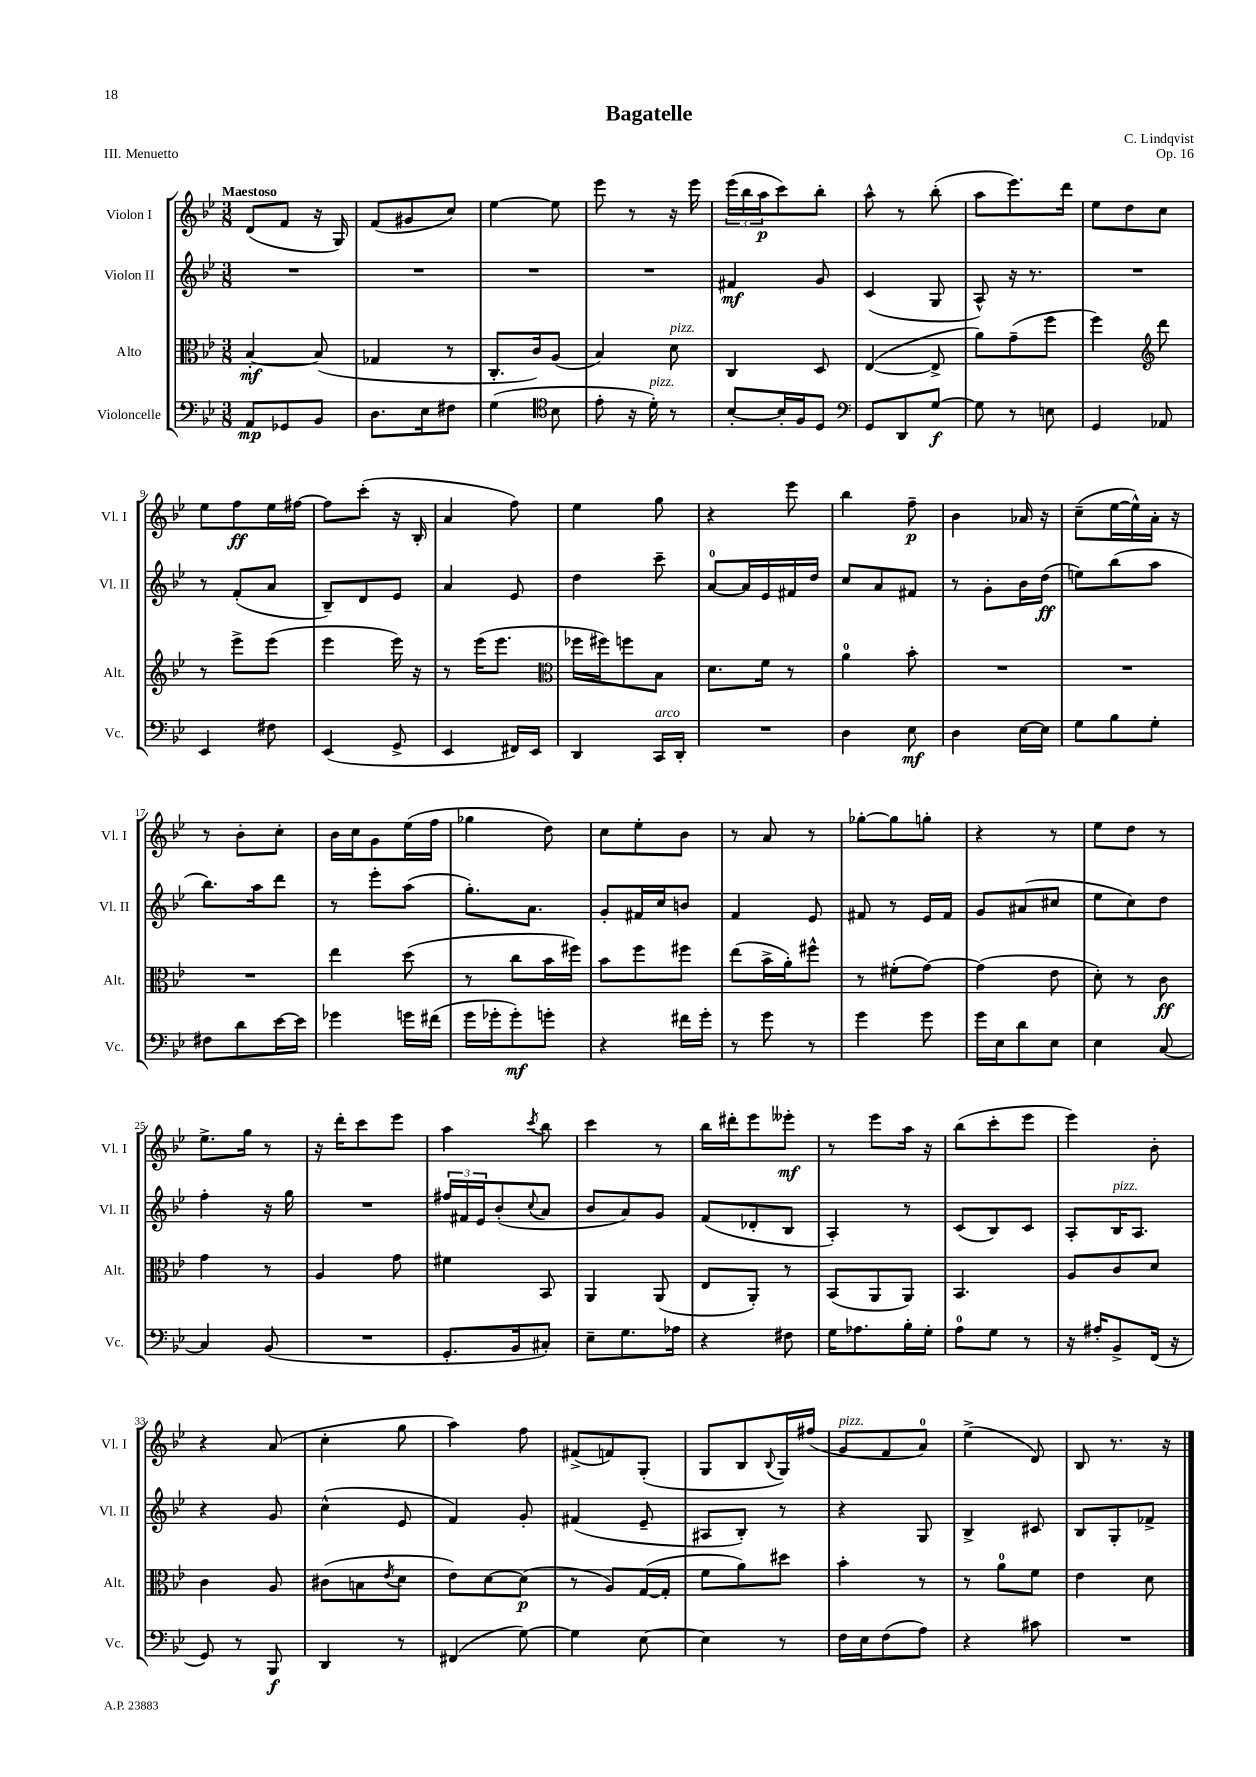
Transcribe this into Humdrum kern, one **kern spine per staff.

**kern	**dynam	**kern	**dynam	**kern	**dynam	**kern	**dynam
*part4	*part4	*part3	*part3	*part2	*part2	*part1	*part1
*staff4	*staff4	*staff3	*staff3	*staff2	*staff2	*staff1	*staff1
*I"Violoncelle	*	*I"Alto	*	*I"Violon II	*	*I"Violon I	*
*I'Vc.	*	*I'Alt.	*	*I'Vl. II	*	*I'Vl. I	*
*clefF4	*	*clefC3	*	*clefG2	*	*clefG2	*
*k[b-e-]	*	*k[b-e-]	*	*k[b-e-]	*	*k[b-e-]	*
*M3/8	*	*M3/8	*	*M3/8	*	*M3/8	*
=1	=1	=1	=1	=1	=1	=1	=1
!	!	!	!	!	!	!LO:TX:a:B:t=Maestoso	!
8AA/L	mp	[4B-'/	mf	4.r	.	(8d/L	.
8GG-X/	.	.	.	.	.	8f/J	.
8BB-/J	.	(8B-/]	.	.	.	16r	.
.	.	.	.	.	.	16G/)	.
=2	=2	=2	=2	=2	=2	=2	=2
8.D\L	.	4G-X/	.	4.r	.	(8f/L	.
.	.	.	.	.	.	8g#X/	.
16E-\k	.	.	.	.	.	.	.
8F#X\J	.	8r	.	.	.	8cc/J)	.
=3	=3	=3	=3	=3	=3	=3	=3
(4G\	.	8.C'/L	.	4.r	.	[4ee-\	.
.	.	16c/k)	.	.	.	.	.
*clefC4	*	*	*	*	*	*	*
8B-\	.	(8A/J	.	.	.	8ee-\]	.
=4	=4	=4	=4	=4	=4	=4	=4
8e-'\	.	4B-/)	.	4.r	.	8eee-\	.
16r	.	.	.	.	.	8r	.
!LO:TX:a:i:t=pizz.	!	!	!	!	!	!	!
16d'\)	.	.	.	.	.	.	.
!	!	!LO:TX:a:i:t=pizz.	!	!	!	!	!
8r	.	8d\	.	.	.	16r	.
.	.	.	.	.	.	16eee-\	.
=5	=5	=5	=5	=5	=5	=5	=5
[8B-'/L	.	4C/	.	4f#X/	mf	(24eee-\LL	.
.	.	.	.	.	.	24bb-\	.
.	.	.	.	.	.	24aa\J	p
16B-'/L]	.	.	.	.	.	8ccc\)	.
16F/J	.	.	.	.	.	.	.
8D/J	.	8D/	.	8g/	.	8bb-'\J	.
=6	=6	=6	=6	=6	=6	=6	=6
*clefF4	*	*	*	*	*	*	*
8GG/L	.	([4E-/	.	(4c/	.	8aa^^\	.
8DD/	.	.	.	.	.	8r	.
[8G/J	f	8E-^/]	.	8G/	.	(8bb-'\	.
=7	=7	=7	=7	=7	=7	=7	=7
8G\]	.	8a\L)	.	8A^^/)	.	8aa\L	.
8r	.	(8g~\	.	16r	.	8.eee-\)	.
.	.	.	.	8.r	.	.	.
8En\	.	8ff\J	.	.	.	.	.
.	.	.	.	.	.	16ddd\Jk	.
=8	=8	=8	=8	=8	=8	=8	=8
4GG/	.	4ff\)	.	4.r	.	8ee-\L	.
.	.	.	.	.	.	8dd\	.
*	*	*clefG2	*	*	*	*	*
8AA-X/	.	8ddd\	.	.	.	8cc\J	.
!!LO:LB:g=z
=9	=9	=9	=9	=9	=9	=9	=9
4EE-/	.	8r	.	8r	.	8ee-\L	.
.	.	8eee-^\L	.	(8f'/L	.	8ff\	ff
8F#X\	.	(8eee-\J	.	8a/J	.	16ee-\L	.
.	.	.	.	.	.	[16ff#X\JJ	.
=10	=10	=10	=10	=10	=10	=10	=10
(4EE-/	.	4eee-\	.	8B-~/L)	.	8ff#\L]	.
.	.	.	.	8d/	.	(8ccc'\J	.
8GG^/	.	16eee-\)	.	8e-/J	.	16r	.
.	.	16r	.	.	.	16B-'/	.
=11	=11	=11	=11	=11	=11	=11	=11
4EE-/	.	8r	.	4a/	.	4a/	.
.	.	(16eee-\KL	.	.	.	.	.
.	.	8.eee-\J	.	.	.	.	.
16FF#X/LL)	.	.	.	8e-/	.	8ff\)	.
16EE-/JJ	.	.	.	.	.	.	.
=12	=12	=12	=12	=12	=12	=12	=12
*	*	*clefC3	*	*	*	*	*
4DD/	.	16ff-X\LL	.	4dd\	.	4ee-\	.
.	.	16ff#X\J)	.	.	.	.	.
.	.	8ffn\	.	.	.	.	.
!LO:TX:a:i:t=arco	!	!	!	!	!	!	!
16CC/LL	.	8B-\J	.	8ccc~\	.	8gg\	.
16DD'/JJ	.	.	.	.	.	.	.
=13	=13	=13	=13	=13	=13	=13	=13
4.r	.	8.d\L	.	[8a/L	.	4r	.
.	.	.	.	16a/L]	.	.	.
.	.	16f\Jk	.	16e-/	.	.	.
.	.	8r	.	16f#X/	.	8eee-\	.
.	.	.	.	16dd/JJ	.	.	.
=14	=14	=14	=14	=14	=14	=14	=14
4D\	.	4a\	.	8cc/L	.	4bb-\	.
.	.	.	.	8a/	.	.	.
8E-\	mf	8b-'\	.	8f#X/J	.	8ff~\	p
=15	=15	=15	=15	=15	=15	=15	=15
4D\	.	4.r	.	8r	.	4b-\	.
.	.	.	.	8g'\L	.	.	.
[16E-\LL	.	.	.	16b-\L	.	16a-X/	.
16E-\JJ]	.	.	.	(16dd\JJ	ff	16r	.
=16	=16	=16	=16	=16	=16	=16	=16
8G\L	.	4.r	.	8een\L)	.	(8cc~\L	.
8B-\	.	.	.	(8bb-\	.	[16ee-\L	.
.	.	.	.	.	.	16ee-^^\])	.
8G'\J	.	.	.	8aa\J	.	16a'\JJ	.
.	.	.	.	.	.	16r	.
!!LO:LB:g=z
=17	=17	=17	=17	=17	=17	=17	=17
8F#X\L	.	4.r	.	8.bb-\L)	.	8r	.
8d\	.	.	.	.	.	8b-'\L	.
.	.	.	.	16aa\k	.	.	.
[16e-\L	.	.	.	8ddd\J	.	8cc'\J	.
16e-\JJ]	.	.	.	.	.	.	.
=18	=18	=18	=18	=18	=18	=18	=18
4g-X\	.	4ee-\	.	8r	.	16b-\LL	.
.	.	.	.	.	.	16cc\J	.
.	.	.	.	8eee-'\L	.	8g\	.
16gn\LL	.	(8dd\	.	(8aa\J	.	(16ee-\L	.
(16f#X\JJ	.	.	.	.	.	16ff\JJ	.
=19	=19	=19	=19	=19	=19	=19	=19
16g\LL	.	8r	.	8.gg'\L)	.	4gg-X\	.
16g-X'\J	.	.	.	.	.	.	.
8g-'\)	mf	8cc\L	.	.	.	.	.
.	.	.	.	8.a\J	.	.	.
8gn'\J	.	16b-\L	.	.	.	8dd\)	.
.	.	16ff#X\JJ)	.	.	.	.	.
=20	=20	=20	=20	=20	=20	=20	=20
4r	.	8b-\L	.	8g'/L	.	8cc\L	.
.	.	8ff\	.	16f#X/L	.	8ee-'\	.
.	.	.	.	16cc/J	.	.	.
16f#X\LL	.	8ff#X\J	.	8bn/J	.	8b-\J	.
16g'\JJ	.	.	.	.	.	.	.
=21	=21	=21	=21	=21	=21	=21	=21
8r	.	(8ee-\L	.	4f/	.	8r	.
8g\	.	16b-^\L	.	.	.	8a/	.
.	.	16a'\J)	.	.	.	.	.
8r	.	8ff#X^^\J	.	8e-/	.	8r	.
=22	=22	=22	=22	=22	=22	=22	=22
4g\	.	8r	.	8f#X/	.	[8gg-X'\L	.
.	.	(8f#X'\L	.	8r	.	8gg-\]	.
8g\	.	[8g\J)	.	16e-/LL	.	8ggn'\J	.
.	.	.	.	16f#/JJ	.	.	.
=23	=23	=23	=23	=23	=23	=23	=23
16g\LL	.	(4g\]	.	8g/L	.	4r	.
16E-\J	.	.	.	.	.	.	.
8d\	.	.	.	(8a#X/	.	.	.
8E-\J	.	8e-\	.	8cc#X/J	.	8r	.
=24	=24	=24	=24	=24	=24	=24	=24
4E-\	.	8d'\)	.	8ee-\L	.	8ee-\L	.
.	.	8r	.	8cc\)	.	8dd\J	.
[8C/	.	8c\	ff	8dd\J	.	8r	.
!!LO:LB:g=z
=25	=25	=25	=25	=25	=25	=25	=25
4C/]	.	4g\	.	4ff'\	.	8.ee-^\L	.
.	.	.	.	.	.	16gg\Jk	.
(8BB-/	.	8r	.	16r	.	8r	.
.	.	.	.	16gg\	.	.	.
=26	=26	=26	=26	=26	=26	=26	=26
4.r	.	4A/	.	4.r	.	16r	.
.	.	.	.	.	.	16ddd'\KL	.
.	.	.	.	.	.	8ccc\	.
.	.	8g\	.	.	.	8eee-\J	.
=27	=27	=27	=27	=27	=27	=27	=27
8.GG'/L	.	4f#X\	.	24ff#X/LL	.	4aa\	.
.	.	.	.	24f#X/	.	.	.
.	.	.	.	24e-/J	.	.	.
.	.	.	.	(8b-'/	.	.	.
16BB-/k	.	.	.	.	.	.	.
.	.	.	.	8qqcc/	.	8qccc/	.
8C#X'/J)	.	8BB-/	.	8a/J	.	8bb-\	.
=28	=28	=28	=28	=28	=28	=28	=28
8E-~\L	.	4AA/	.	8b-/L	.	4ccc\	.
8.G\	.	.	.	8a/)	.	.	.
.	.	(8AA/	.	8g/J	.	8r	.
16A-X\Jk	.	.	.	.	.	.	.
=29	=29	=29	=29	=29	=29	=29	=29
4r	.	8E-/L	.	(8f/L	.	16bb-\LL	.
.	.	.	.	.	.	16ddd#X'\J	.
.	.	8AA'/J)	.	8d-X'/	.	8eee-\	.
8F#X\	.	8r	.	8B-/J	.	8eee--X'\J	mf
=30	=30	=30	=30	=30	=30	=30	=30
16G\KL	.	(8BB-/L	.	4A'/)	.	8r	.
8.A-X\	.	.	.	.	.	.	.
.	.	8AA/	.	.	.	8eee-\L	.
16B-'\L	.	8AA/J)	.	8r	.	16aa\Jk	.
16G'\JJ	.	.	.	.	.	16r	.
=31	=31	=31	=31	=31	=31	=31	=31
8A\L	.	4.BB-/	.	(8c/L	.	(8bb-\L	.
8G\J	.	.	.	8B-/)	.	8ccc'\	.
8r	.	.	.	8c/J	.	8eee-\J	.
=32	=32	=32	=32	=32	=32	=32	=32
16r	.	8A/L	.	8A'/L	.	4eee-\)	.
16A#X'/KL	.	.	.	.	.	.	.
!	!	!	!	!LO:TX:a:i:t=pizz.	!	!	!
8BB-^/	.	8c/	.	16B-/K	.	.	.
.	.	.	.	8.A/J	.	.	.
(16FF/Jk	.	8d/J	.	.	.	8b-'\	.
16r	.	.	.	.	.	.	.
!!LO:LB:g=z
=33	=33	=33	=33	=33	=33	=33	=33
8GG/)	.	4c\	.	4r	.	4r	.
8r	.	.	.	.	.	.	.
8BBB-/	f	8A/	.	8g/	.	(8a/	.
=34	=34	=34	=34	=34	=34	=34	=34
4DD/	.	(8c#X\L	.	(4cc^^\	.	4cc'\	.
.	.	8Bn\	.	.	.	.	.
.	.	8qe-/	.	.	.	.	.
8r	.	8d\J	.	8e-/	.	8gg\	.
=35	=35	=35	=35	=35	=35	=35	=35
(4FF#X/	.	8e-\L)	.	4f/)	.	4aa\)	.
.	.	[8d\	.	.	.	.	.
[8G\)	.	(8d\J]	p	8g'/	.	8ff\	.
=36	=36	=36	=36	=36	=36	=36	=36
4G\]	.	8r	.	(4f#X/	.	(8f#X^/L	.
.	.	8A/L)	.	.	.	8fn/)	.
[8E-\	.	([16G/L	.	8e-~/	.	(8G'/J	.
.	.	16G'/JJ]	.	.	.	.	.
=37	=37	=37	=37	=37	=37	=37	=37
4E-\]	.	8f\L	.	8A#X/L	.	8G/L	.
.	.	8a\)	.	8B-'/J)	.	8B-/	.
.	.	.	.	.	.	8qqB-/	.
8r	.	8dd#X\J	.	8r	.	16G/L)	.
.	.	.	.	.	.	(16ff#X/JJ	.
=38	=38	=38	=38	=38	=38	=38	=38
!	!	!	!	!	!	!LO:TX:a:i:t=pizz.	!
16F\LL	.	4b-'\	.	4r	.	8g/L	.
16E-\J	.	.	.	.	.	.	.
(8F\	.	.	.	.	.	8f/	.
8A\J)	.	8r	.	8G/	.	8a/J)	.
=39	=39	=39	=39	=39	=39	=39	=39
4r	.	8r	.	4B-^/	.	(4ee-^\	.
.	.	8a\L	.	.	.	.	.
8c#X\	.	8f\J	.	8c#X/	.	8d/)	.
=40	=40	=40	=40	=40	=40	=40	=40
4.r	.	4e-\	.	8B-/L	.	8B-/	.
.	.	.	.	8G'/	.	8.r	.
.	.	8d\	.	8f-X^/J	.	.	.
.	.	.	.	.	.	16r	.
==	==	==	==	==	==	==	==
*-	*-	*-	*-	*-	*-	*-	*-
